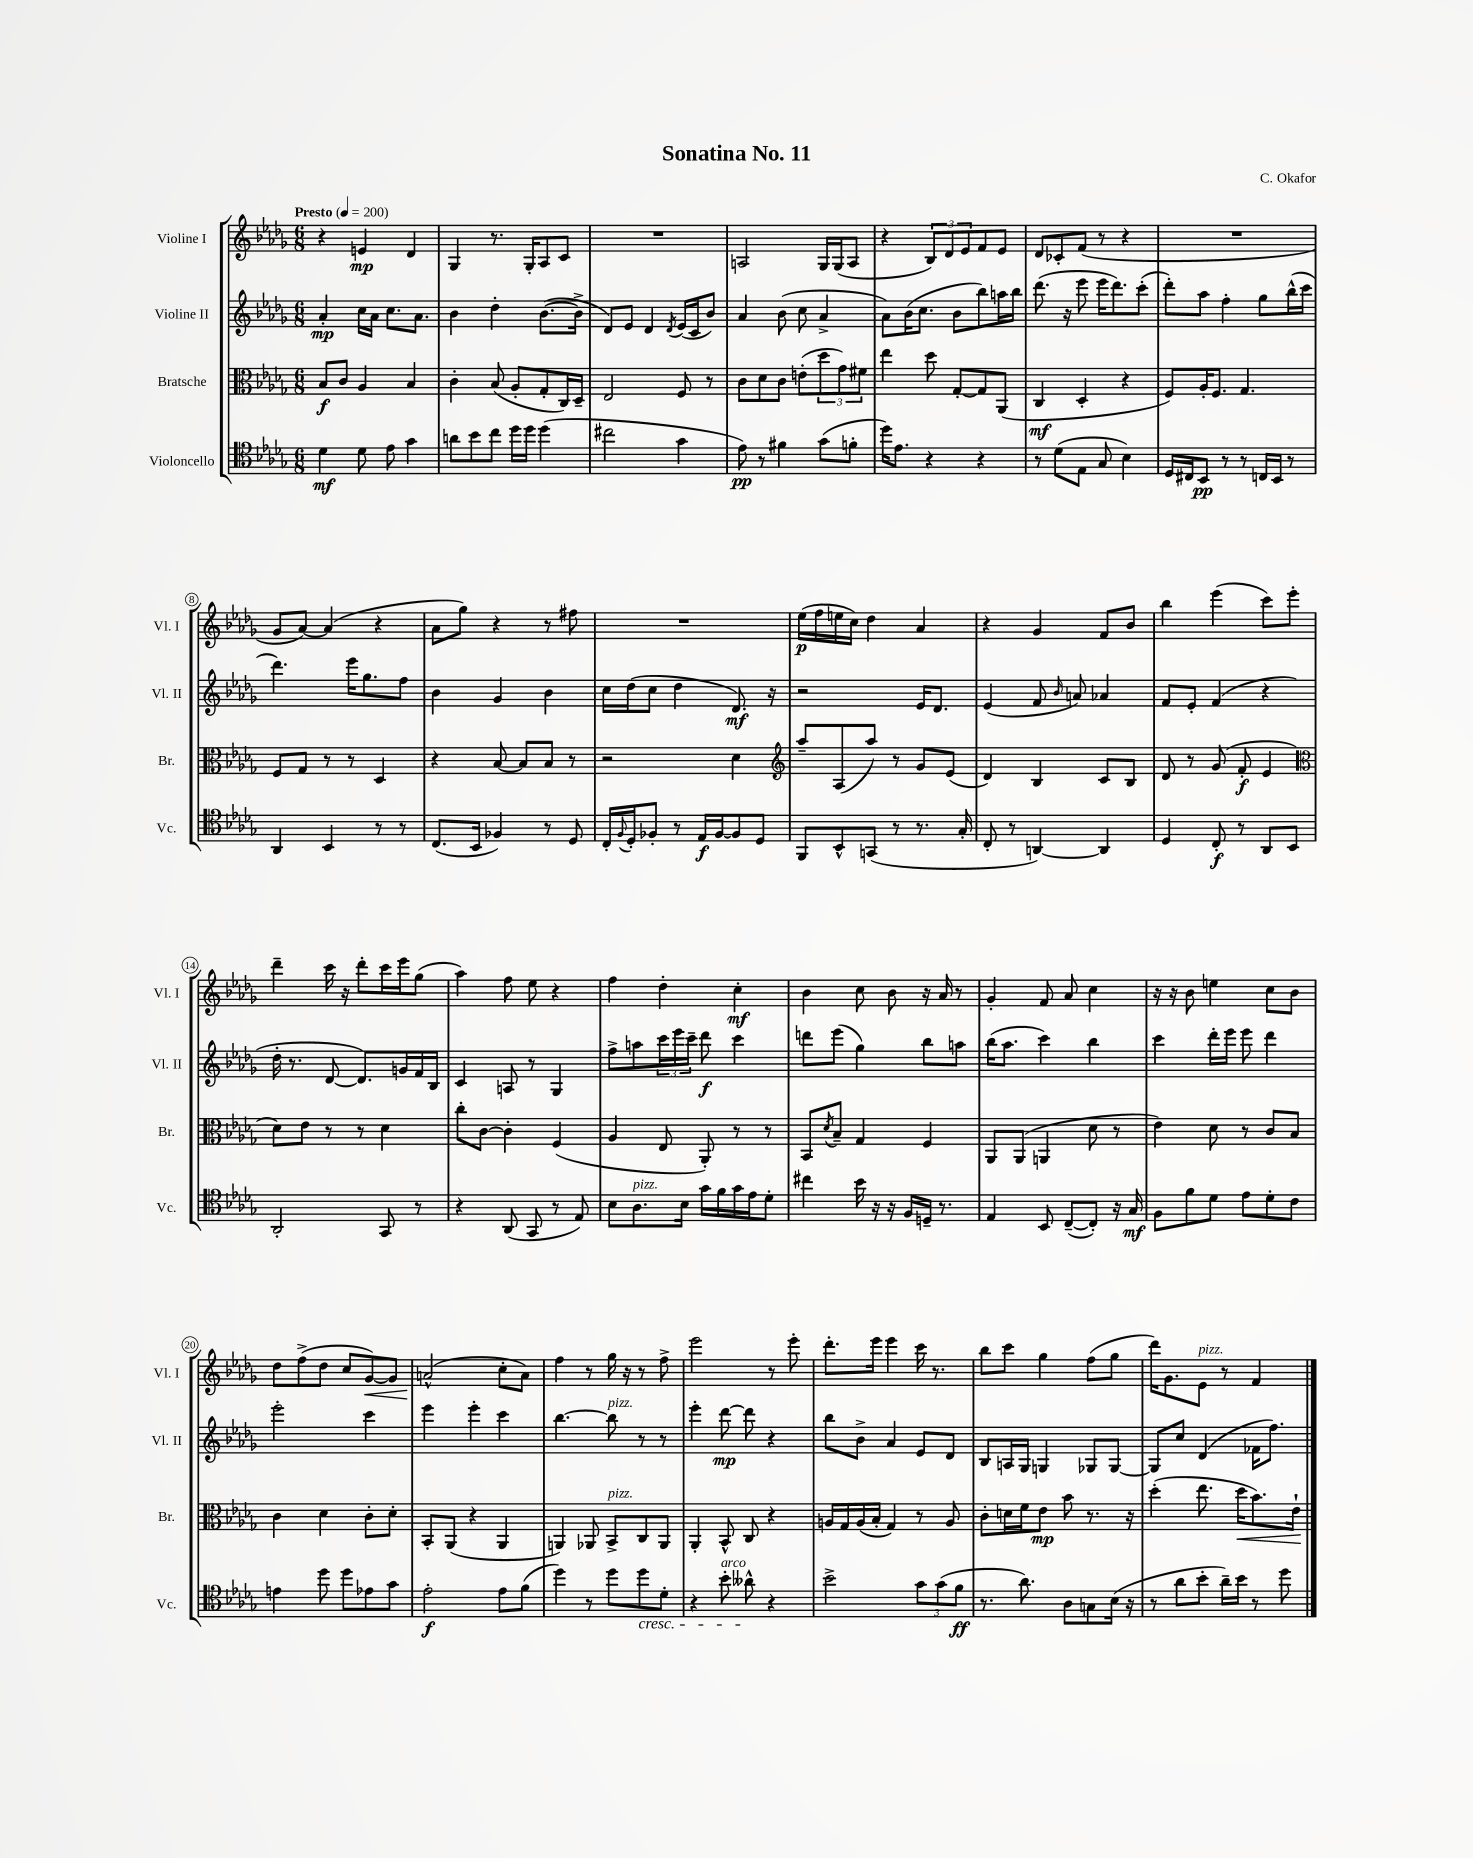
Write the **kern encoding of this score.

**kern	**kern	**kern	**kern
*staff4	*staff3	*staff2	*staff1
*clefC4	*clefC3	*clefG2	*clefG2
*k[b-e-a-d-g-]	*k[b-e-a-d-g-]	*k[b-e-a-d-g-]	*k[b-e-a-d-g-]
*M6/8	*M6/8	*M6/8	*M6/8
*MM200	*MM200	*MM200	*MM200
4d-	8B-	4a-'	4r
.	8c	.	.
8d-	4A-	16cc	4e
.	.	16a-	.
8e-	.	8.cc	.
4g-	4B-	.	4d-
.	.	8.a-	.
=	=	=	=
8a	4c'	4b-	4G-
8b-	.	.	.
8cc	(8B-	4dd-'	8.r
16dd-	8A-'	.	.
16dd-	.	.	16G-'
(4dd-	8G-'	([8.b-	8A-
.	16C)	.	8c
.	16D-~	16b-^]	.
=	=	=	=
2cc#	2E-	8d-)	2.r
.	.	8e-	.
.	.	4d-	.
.	.	8qd-	.
4g-	8F	(16e-	.
.	.	16c	.
.	8r	8b-)	.
=	=	=	=
8e-)	8c	4a-	2A
8r	8d-	.	.
4f#	8c	(8b-	.
.	(8e'	8cc	.
(8g-	12dd-	4a-^	16G-
.	.	.	(16G-
.	12g-)	.	.
8f'	.	.	8A
.	12f#	.	.
=	=	=	=
16dd-)	4ee-	8a-)	4r
8.e-	.	.	.
.	.	(16b-	.
.	.	8.cc	.
4r	8dd-	.	12B-)
.	.	.	12d-
.	[8G-'	8b-	.
.	.	.	12e-
4r	8G-]	8bb-)	8f
.	(8AA-	16aa	8e-
.	.	16bb-	.
=	=	=	=
8r	4C	(8.ddd-	8d-
(8d-	.	.	8c-'
.	.	16r	.
8E-	4D-'	8eee-	(8f
8G-	.	16eee-	8r
.	.	8.ddd-)	.
4B-)	4r	.	4r
.	.	(8ccc'	.
=	=	=	=
16D-	8F)	8ddd-')	2.r
16C#	.	.	.
8BB-	16A-'	8aa-	.
.	8.F	.	.
8r	.	4ff'	.
8r	4.G-	.	.
16C	.	8gg-	.
16BB-	.	.	.
8r	.	(16bb-^^	.
.	.	16ccc	.
=	=	=	=
4AA-	8F	4.ddd-)	8g-
.	8G-	.	[8a-)
4BB-	8r	.	(4a-]
.	8r	16eee-	.
.	.	8.gg-	.
8r	4D-	.	4r
8r	.	8ff	.
=	=	=	=
(8.C	4r	4b-	8a-
.	.	.	8gg-)
16BB-	.	.	.
4F-)	[8B-	4g-	4r
.	8B-]	.	.
8r	8B-	4b-	8r
8D-	8r	.	8ff#
=	=	=	=
16C'	2r	16cc	2.r
8qqF	.	.	.
16D-'	.	(16dd-	.
8F-'	.	8cc	.
8r	.	4dd-	.
16E-	.	.	.
[16F-	.	.	.
8F-]	4d-	8.d-)	.
8D-	.	.	.
.	.	16r	.
=	=	=	=
*	*clefG2	*	*
8FF	8aa-~	2r	(16ee-
.	.	.	16ff
8BB-^^	(8A-	.	16ee
.	.	.	16cc)
(8GG	8aa-)	.	4dd-
8r	8r	.	.
8.r	8g-	16e-	4a-
.	.	8.d-	.
.	(8e-	.	.
16G-'	.	.	.
=	=	=	=
8C'	4d-)	(4e-	4r
8r	.	.	.
[4AA)	4B-	8f	4g-
.	.	16qqb-	.
.	.	8a)	.
4AA]	8c	4a-	8f
.	8B-	.	8b-
=	=	=	=
4D-	8d-	8f	4bb-
.	8r	8e-'	.
8C'	(8g-	(4f	(4eee-
8r	8f'	.	.
8AA-	4e-	4r	8ccc)
8BB-	.	.	8eee-'
=	=	=	=
*	*clefC3	*	*
2AA-'	8d-)	16dd-'	4ddd-~
.	.	8.r	.
.	8e-	.	.
.	8r	[8d-	16ccc
.	.	.	16r
.	8r	8.d-])	8ddd-'
8GG-	4d-	.	16ccc
.	.	16g	16eee-
8r	.	16f	(8gg-
.	.	16B-	.
=	=	=	=
4r	8cc'	4c	4aa-)
.	[8c	.	.
(8AA-	4c']	8A	8ff
8GG-	.	8r	8ee-
8r	(4F	4G-	4r
8E-)	.	.	.
=	=	=	=
8B-	4A-	8ff^	4ff
8.A-	.	8aa	.
.	8E-	24ccc	4dd-'
.	.	24eee-	.
16B-	.	.	.
.	.	24ccc~	.
16g-	8AA-')	8ddd-	.
16f	.	.	.
16g-	8r	4ccc	4cc'
16e-	.	.	.
8d-'	8r	.	.
=	=	=	=
4cc#	8BB-	8ddd	4b-
.	8qd-	.	.
.	8B-~	(8eee-	.
16b-	4G-	4gg-)	8cc
16r	.	.	.
16r	.	.	8b-
16F	.	.	.
16D~	4F	8bb-	16r
8.r	.	.	16a-
.	.	8aa	8r
=	=	=	=
4E-	8AA-	(16bb-	4g-'
.	.	8.aa-	.
.	(8AA-	.	.
8BB-	4AA	4ccc)	8f
([8C~	.	.	8a-
8C'])	8d-	4bb-	4cc
16r	8r	.	.
16G-	.	.	.
=	=	=	=
8F	4e-)	4ccc	16r
.	.	.	16r
8f	.	.	8b-
8d-	8d-	16ddd-'	4ee
.	.	16eee-	.
8e-	8r	8eee-	.
8d-'	8c	4ddd-	8cc
8c	8B-	.	8b-
=	=	=	=
4e	4c	2eee-'	8dd-
.	.	.	(8ff^
8dd-	4d-	.	8dd-
8dd-	.	.	8cc
8e-	8c'	4ccc	[8g-)
8g-	8d-'	.	8g-]
=	=	=	=
2e-'	8BB-'	4eee-	(2a^^
.	(8AA-	.	.
.	4r	4eee-'	.
8e-	4AA-	4ccc	8cc'
(8f	.	.	8a)
=	=	=	=
4dd-)	4AA)	[4.bb-	4ff
8r	8AA-	.	8r
8dd-	8BB-^	8bb-]	16gg-
.	.	.	16r
8dd-	8C	8r	8r
8d-'	8AA-	8r	8ff^
=	=	=	=
4r	4AA-'	4eee-'	2eee-
8b-'	8BB-^^	[8ddd-	.
8a--^^	8C	8ddd-]	.
4r	4r	4r	8r
.	.	.	8eee-'
=	=	=	=
2b-^	16A	8bb-	8.ddd-'
.	16G-	.	.
.	(16A	8b-^	.
.	16B-'	.	16eee-
.	4G-)	4a-	4eee-
12g-	8r	8e-	16ccc
.	.	.	8.r
(12g-	.	.	.
.	8A	8d-	.
12f	.	.	.
=	=	=	=
8.r	8c'	8B-	8bb-
.	16d	16A	8ccc
8.a-)	16f	16G-	.
.	8e-	4G	4gg-
8A-	8b-	.	.
8G	8.r	8G-	(8ff
(16B-	.	[8G-	8gg-
16r	16r	.	.
=	=	=	=
8r	(4dd-'	8G-]	16ddd-)
.	.	.	8.g-
8a-	.	8cc	.
8b-'	8.ee-	(4d-	8e-
16a-~)	.	.	8r
16b-	16dd-	.	.
8r	8.b-)	16f-	4f
.	.	8.ff)	.
8dd-	.	.	.
.	16e-`	.	.
==	==	==	==
*-	*-	*-	*-
